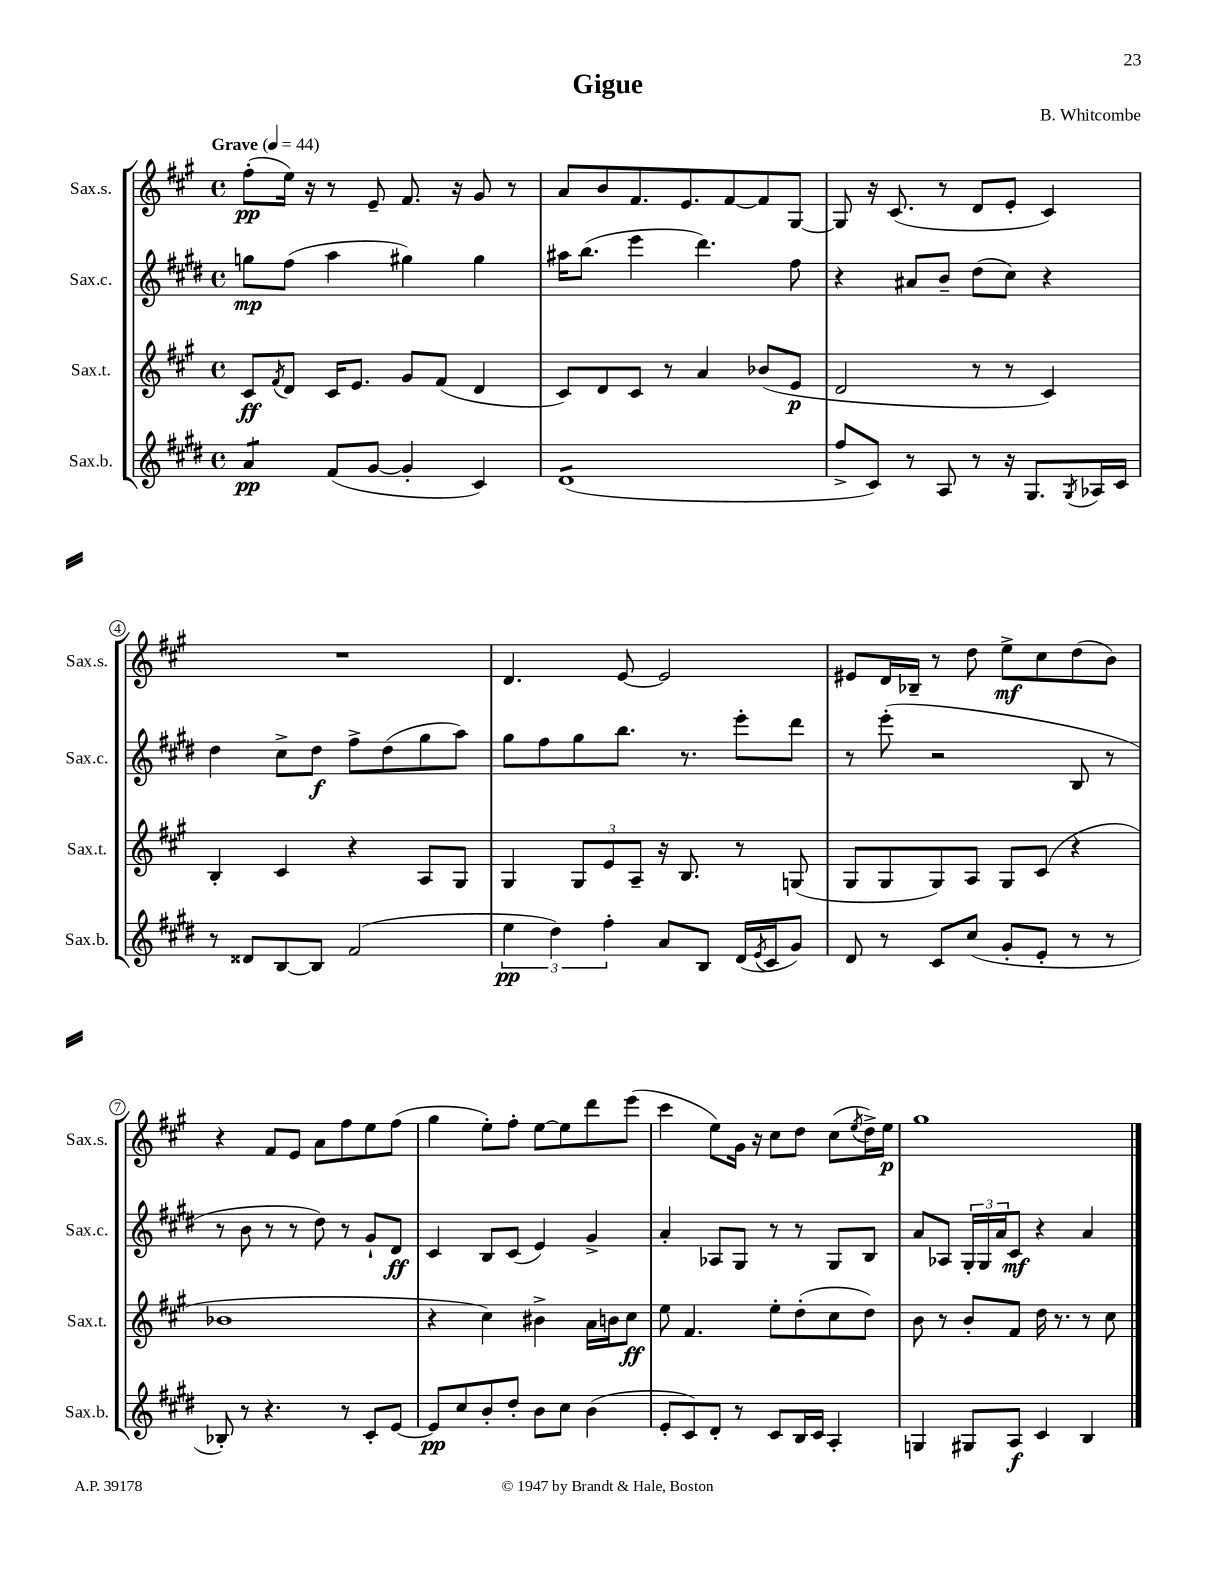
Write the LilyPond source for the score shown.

\header { title = "Gigue" composer = "B. Whitcombe" }
<<
\new StaffGroup <<
\new Staff = "s0" \with { instrumentName = "Sax.s." shortInstrumentName = "Sax.s." } {
    \clef treble \key a \major \defaultTimeSignature \time 4/4 \tempo "Grave" 4 = 44
    fis''8-.\pp( e''16) r16 r8 e'8-- fis'8. r16 gis'8 r8 |
    a'8 b'8 fis'8. e'8. fis'8~ fis'8 gis8~ |
    gis8 r16 cis'8.( r8 d'8 e'8-. cis'4) |
    R1 |
    d'4. e'8~ e'2 |
    eis'8 d'16 bes16-- r8 d''8 e''8->\mf cis''8 d''8( b'8) |
    r4 fis'8 e'8 a'8 fis''8 e''8 fis''8( |
    gis''4 e''8-.) fis''8-. e''8~ e''8 d'''8 e'''8( |
    cis'''4 e''8) gis'16 r16 cis''8 d''8 cis''8( \acciaccatura { e''8 } d''16->) e''16\p |
    gis''1 \bar "|." |
}
\new Staff = "s1" \with { instrumentName = "Sax.c." shortInstrumentName = "Sax.c." } {
    \clef treble \key e \major \defaultTimeSignature \time 4/4
    g''8\mp fis''8( a''4 gis''4) gis''4 |
    ais''16 b''8.( e'''4 dis'''4.) fis''8 |
    r4 ais'8 b'8-- dis''8( cis''8) r4 |
    dis''4 cis''8-> dis''8\f fis''8-> dis''8( gis''8 a''8) |
    gis''8 fis''8 gis''8 b''8. r8. e'''8-. dis'''8 |
    r8 e'''8-.( r2 b8 r8 |
    r8 b'8 r8 r8 dis''8) r8 gis'8-! dis'8\ff |
    cis'4 b8 cis'8( e'4) gis'4-> |
    a'4-. aes8 gis8 r8 r8 gis8 b8 |
    a'8 aes8 \tuplet 3/2 { gis16-. gis16 a'16 } cis'8\mf r4 a'4 \bar "|." |
}
\new Staff = "s2" \with { instrumentName = "Sax.t." shortInstrumentName = "Sax.t." } {
    \clef treble \key a \major \defaultTimeSignature \time 4/4
    cis'8\ff \acciaccatura { fis'8 } d'8 cis'16 e'8. gis'8 fis'8( d'4 |
    cis'8) d'8 cis'8 r8 a'4 bes'8( e'8\p |
    d'2 r8 r8 cis'4) |
    b4-. cis'4 r4 a8 gis8 |
    gis4 \tuplet 3/2 { gis8 e'8 a8-- } r16 b8. r8 g8( |
    gis8 gis8 gis8) a8 gis8 cis'8( r4 |
    bes'1 |
    r4 cis''4) bis'4-> a'16 b'16 cis''8\ff |
    e''8 fis'4. e''8-. d''8-.( cis''8 d''8) |
    b'8 r8 b'8-. fis'8 d''16 r8. r8 cis''8 \bar "|." |
}
\new Staff = "s3" \with { instrumentName = "Sax.b." shortInstrumentName = "Sax.b." } {
    \clef treble \key e \major \defaultTimeSignature \time 4/4
    a'4:8\pp fis'8( gis'8~ gis'4-. cis'4) |
    dis'1:8( |
    fis''8-> cis'8) r8 a8 r8 r16 gis8. \acciaccatura { gis8 } aes16 cis'16 |
    r8 disis'8 b8~ b8 fis'2( |
    \tuplet 3/2 { e''4\pp dis''4) fis''4-. } a'8 b8 dis'16( \acciaccatura { e'8 } cis'16 gis'8) |
    dis'8 r8 cis'8 cis''8( gis'8-. e'8-. r8 r8 |
    bes8-.) r8 r4. r8 cis'8-. e'8~ |
    e'8\pp cis''8 b'8-. dis''8-. b'8 cis''8 b'4( |
    e'8-. cis'8) dis'8-. r8 cis'8 b16 cis'16 a4-. |
    g4 gis8 a8\f cis'4 b4 \bar "|." |
}
>>
>>
\layout { \context { \Score \override BarNumber.stencil = #(make-stencil-circler 0.1 0.3 ly:text-interface::print) } }
